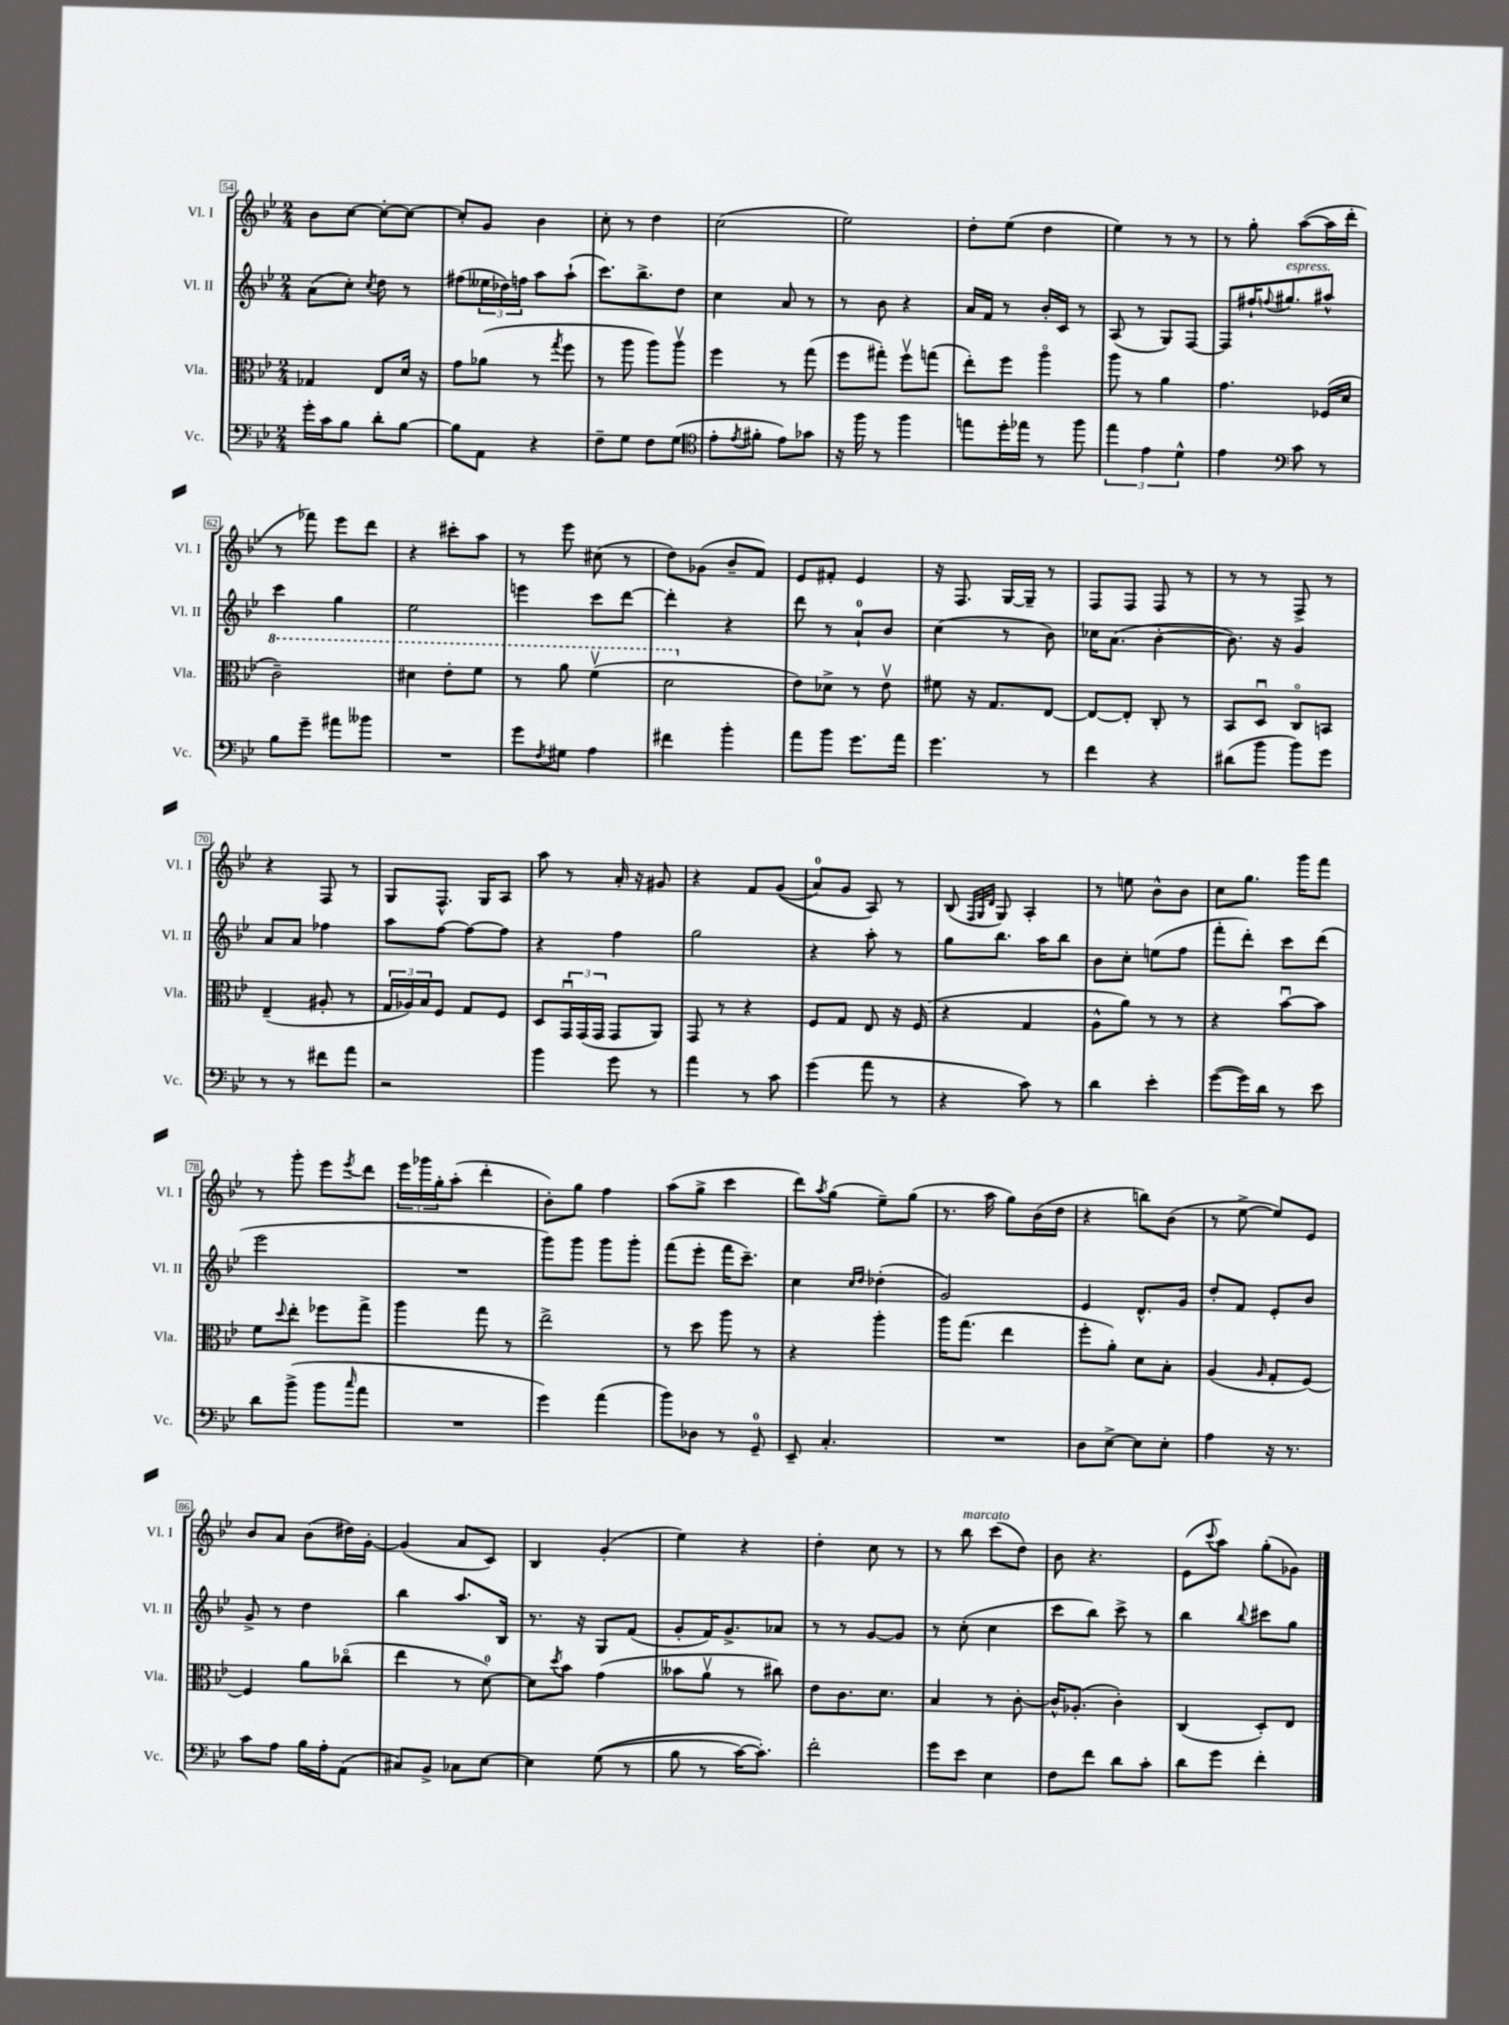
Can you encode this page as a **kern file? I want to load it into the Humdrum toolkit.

**kern	**kern	**kern	**kern
*part4	*part3	*part2	*part1
*staff4	*staff3	*staff2	*staff1
*I"Vc.	*I"Vla.	*I"Vl. II	*I"Vl. I
*I'Vc.	*I'Vla.	*I'Vl. II	*I'Vl. I
*clefF4	*clefC3	*clefG2	*clefG2
*k[b-e-]	*k[b-e-]	*k[b-e-]	*k[b-e-]
*M2/4	*M2/4	*M2/4	*M2/4
=54	=54	=54	=54
16g'\LL	4G-X/	(8a\L	8b-\L
16c\J	.	.	.
8B-\J	.	8cc'\J)	[8cc\J
.	.	8qcc/	.
8d'\L	8E-/L	8dd\	8cc'\L_
[8B-\J	16d/Jk	8r	8cc\J_
.	16r	.	.
=55	=55	=55	=55
8B-\L]	8g\L	(8ff#X\L	8cc'/L]
8AA\J	(8a-X\J	24ee--X\L	8g/J
.	.	24dd-X\)	.
.	.	24ffn\JJ	.
4r	8r	8aa\L	4b-\
.	8qgg/	.	.
.	8ff\	(8aa`\J	.
=56	=56	=56	=56
8F~\L	8r	8.ccc\L)	8cc'\
8G\J	8aa\	.	8r
.	.	8.bb-^\	.
8F\L	8aa\L)	.	4dd\
(8G\J	8aav\J	8dd\J	.
=57	=57	=57	=57
*clefC4	*	*	*
8e-'\L	4ff\	4cc\	(2cc\
8qe-/	.	.	.
8f#X'\J	.	.	.
8e-\L)	8r	8a/	.
8g-X\J	(8gg\	8r	.
=58	=58	=58	=58
16r	8ff\L	8r	2ee-\)
16ff\	.	.	.
8r	8gg#X'\J)	8b-\	.
4ff\	8ffv\L	4r	.
.	(8ggn\J	.	.
=59	=59	=59	=59
8een\L	8ee-'\L)	16a/LL	8dd'\L
.	.	16f/JJ	.
16dd'\L	8ff\J	8r	(8ee-\J
16ee-X\JJ	.	.	.
8r	4aa\	16b-'/LL	4dd\
.	.	16c/JJ	.
8ff\	.	8r	.
=60	=60	=60	=60
6ee-\	8aa\	(8A/	4ee-\)
.	8r	8r	.
6e-\	.	.	.
.	4a\	8G/L)	8r
6d^^\	.	.	.
.	.	[8F/J	8r
=61	=61	=61	=61
4e-\	4.g\	8F/L]	8r
.	.	16ff#X`/K	8gg'\
.	.	8qqffn/	.
!	!	!LO:TX:a:i:t=espress.	!
.	.	8.gg#X/	.
*clefF4	*	*	*
8c\	.	.	([8aa\L
8r	(16F-X/LL	8aa#X^^/J	16aa\L]
.	16d/JJ	.	16ddd'\JJ
!!LO:LB:g=z
=62	=62	=62	=62
*	*8va	*	*
8B-\L	2cc~\)	4ccc\	8r
8g~\J	.	.	8fff-X\)
8a#X\L	.	4gg\	8eee-\L
8b--X\J	.	.	8ddd\J
=63	=63	=63	=63
2r	4dd#X\	2ee-\	4r
.	8ee-'\L	.	8ccc#X'\L
.	8ff\J	.	8aa\J
=64	=64	=64	=64
8g\L	8r	4eeen\	8r
8qF/	.	.	.
8G#X\J	8aa\	.	8eee-\
4A\	(4ffv\	8ccc\L	(8cc#X\
.	.	[8ddd\J	8r
=65	=65	=65	=65
4f#X\	2dd\	4ddd'\]	8dd\L)
.	.	.	(8g-X\J
4b-'\	.	4r	8b-~/L
.	.	.	8f/J)
=66	=66	=66	=66
*	*X8va	*	*
8a\L	8e-\L)	8ddd\	8e-/L
8b-\J	8d-X^\J	8r	8f#X'/J
8.g\L	8r	8a`/L	4e-/
.	8e-v\	8b-/J	.
16a\Jk	.	.	.
=67	=67	=67	=67
4.g\	8f#X\	(4cc\	16r
.	.	.	8.F/
.	16r	.	.
.	8.G/L	.	.
.	.	8r	[16G/LL
.	.	.	16G~/JJ]
8r	[8E-/J	8b-\)	8r
=68	=68	=68	=68
4f\	8E-/L_	16cc-X\KL	8F/L
.	.	(8.a\J	.
.	8E-'/J]	.	8F/J
4r	8C'/	[4b-'\	8F/
.	8r	.	8r
=69	=69	=69	=69
(8d#X\L	8BB-/L	8.b-\])	8r
8b-\J	8Du/J	.	8r
.	.	16r	.
8b-\L)	8C/L	4g/	8F^/
8g\J	8BBn/J	.	8r
!!LO:LB:g=z
=70	=70	=70	=70
8r	(4E-~/	8a/L	4r
8r	.	8a/J	.
8f#X\L	8A#X'/	4ff-X\	8F/
8a\J	8r	.	8r
=71	=71	=71	=71
2r	24G/LL	8aa\L	8G/L
.	24A-X/)	.	.
.	24B-/J	.	.
.	8F/J	[8ff\J	8.F^^/J
.	8G/L	8ff\L_	.
.	.	.	16G/KL
.	8F/J	8ff\J]	8A/J
=72	=72	=72	=72
4b-\	8D/L	4r	8aa\
.	24GGu/L	.	8r
.	(24GG/	.	.
.	24GG/JJ	.	.
8g\	8GG/L	4ff\	16a'/
.	.	.	16r
8r	8AA/J)	.	8g#X/
=73	=73	=73	=73
4a\	8GG/	2gg\	4r
.	8r	.	.
8r	4r	.	8f/L
8c\	.	.	((8g/J
=74	=74	=74	=74
(4g\	8F/L	4r	8a/L)
.	8G/J	.	8g/J
8a\	8E-/	8aa'\	8A/)
8r	16r	8r	8r
.	(16F/	.	.
=75	=75	=75	=75
4r	4r	8gg\L	(8B-/
.	.	.	32qqF/LLL
.	.	.	32qqG/
.	.	.	32qqd/JJJ
.	.	8.bb-\J	8G/)
8c\)	4G/	.	4A'/
.	.	16aa\KL	.
8r	.	8bb-\J	.
=76	=76	=76	=76
4d\	8A^^\L	8b-\L	8r
.	8a\J)	8cc'\J	8een\
4e-'\	8r	(8een\L	8b-^^\L
.	8r	8ff\J	8b-\J
=77	=77	=77	=77
([8g\L	4r	8fff'\L	8cc\L
16g\L])	.	8ddd'\J)	8.gg\J
16d\JJ	.	.	.
8r	[8b-u\L	8ccc\L	.
.	.	.	16ggg\KL
8e-\	8b-\J]	(8ddd\J	8fff\J
!!LO:LB:g=z
=78	=78	=78	=78
8d\L	8f\L	2eee-\	8r
.	8qqdd/	.	.
(8b-^\J	8ee-'\J	.	8ggg'\
8b-\L	8ff-X\L	.	8eee-\L
16qqcc/	.	.	8qeee-/
8a\J	8gg^\J	.	8ddd\J
=79	=79	=79	=79
2r	4aa\	2r	24eee-\LL
.	.	.	24ggg-X\
.	.	.	24gg'\J
.	.	.	(8aa'\J
.	8gg\	.	4ddd'\
.	8r	.	.
=80	=80	=80	=80
4g\)	2ee-^\	8ggg\L)	8b-'\L)
.	.	8ggg\J	8gg\J
(4a\	.	8ggg\L	4ff\
.	.	8ggg'\J	.
=81	=81	=81	=81
8b-\L)	8r	(8fff\L	(8aa\L
8D-X\J	8dd\	8eee-'\J	8gg^\J
8r	8aa\	16fff\KL	4ccc\
.	.	8.ccc~\J)	.
8GG~/	8r	.	.
=82	=82	=82	=82
8EE-~/	4r	4cc\	8ddd\L)
.	.	.	8qaa/
4.C'/	.	.	(8gg\J
.	.	16qqcc/LL	.
.	.	16qqdd/JJ	.
.	4aa'\	(4dd-X'\	8ee-~\L)
.	.	.	(8gg\J
=83	=83	=83	=83
2r	16aa\KL	2g/)	8.r
.	(8.gg\J	.	.
.	.	.	16aa\
.	4ee-\	.	8gg\L)
.	.	.	(16b-\L
.	.	.	16dd\JJ
=84	=84	=84	=84
8D\L	8ff'\L	4e-/	4r
[8E-^\J	8a'\J)	.	.
8E-\L]	8d\L	8.d^^/L	8bbn\L)
8E-'\J	8B-'\J	.	(8b-\J
.	.	16g/Jk	.
=85	=85	=85	=85
4A\	(4A/	8dd'/L	8r
.	.	8f/J	[8ee-^\
.	16qqA/	.	.
16r	8G'/L	8e-'/L	8ee-/L])
8.r	.	.	.
.	[8F/J)	8b-/J	8e-/J
!!LO:LB:g=z
=86	=86	=86	=86
8c\L	4F/]	8g^/	8b-/L
8A\J	.	8r	8a/J
16B-\LL	8a\L	4dd\	(8b-\L
16A'\J	.	.	.
(8AA\J	(8cc-X\J	.	16dd#X\L)
.	.	.	[16g'\JJ
=87	=87	=87	=87
8C#X/L)	4ee-\	4bb-\	(4g/]
8BB-^/J	.	.	.
8C-X\L	8r	8.aa/L	8a/L
[8E-\J	[8d\)	.	8c/J)
.	.	16B-/Jk	.
=88	=88	=88	=88
4E-\]	8d\L]	8.r	4B-/
.	8qdd/	.	.
.	8b-\J	.	.
.	.	16r	.
((8G\	(4g\	8G/L	(4g'/
8r	.	(8f/J	.
=89	=89	=89	=89
8B-\	8b--X\L	8g'/L	4ee-\)
8r	8av\J	16f/K)	.
.	.	8.g^/	.
[16c\KL)	8r	.	4r
8.c'\J])	.	.	.
.	8cc#X\)	8a-X/J	.
=90	=90	=90	=90
2f'\	8e-\L	8r	4dd'\
.	8.c\	8r	.
.	.	[8g/L	8cc\
.	8.d\J	.	.
.	.	8g/J]	8r
=91	=91	=91	=91
8g\L	4B-/	8r	8r
!	!	!	!LO:TX:a:i:t=marcato
8e-\J	.	(8cc'\	8bb-\
4E-\	8r	4cc\	(8ccc\L
.	[8c'\	.	8dd\J)
=92	=92	=92	=92
8F\L	16c^^/KL]	8ccc\L	8b-\
.	(8.A-X'/J	.	.
8f\J	.	8bb-\J)	4.r
8d\L	4c'\)	8ccc^\	.
8c'\J	.	8r	.
=93	=93	=93	=93
8d\L	(4C/	4bb-\	(8e-\L
.	.	.	8qqccc/
8g\J	.	.	8aa\J)
.	.	8qqbb-/	.
4f'\	8D'/L)	8ccc#X\L	(8gg'\L
.	8E-/J	8gg\J	8g-X\J)
==	==	==	==
*-	*-	*-	*-
